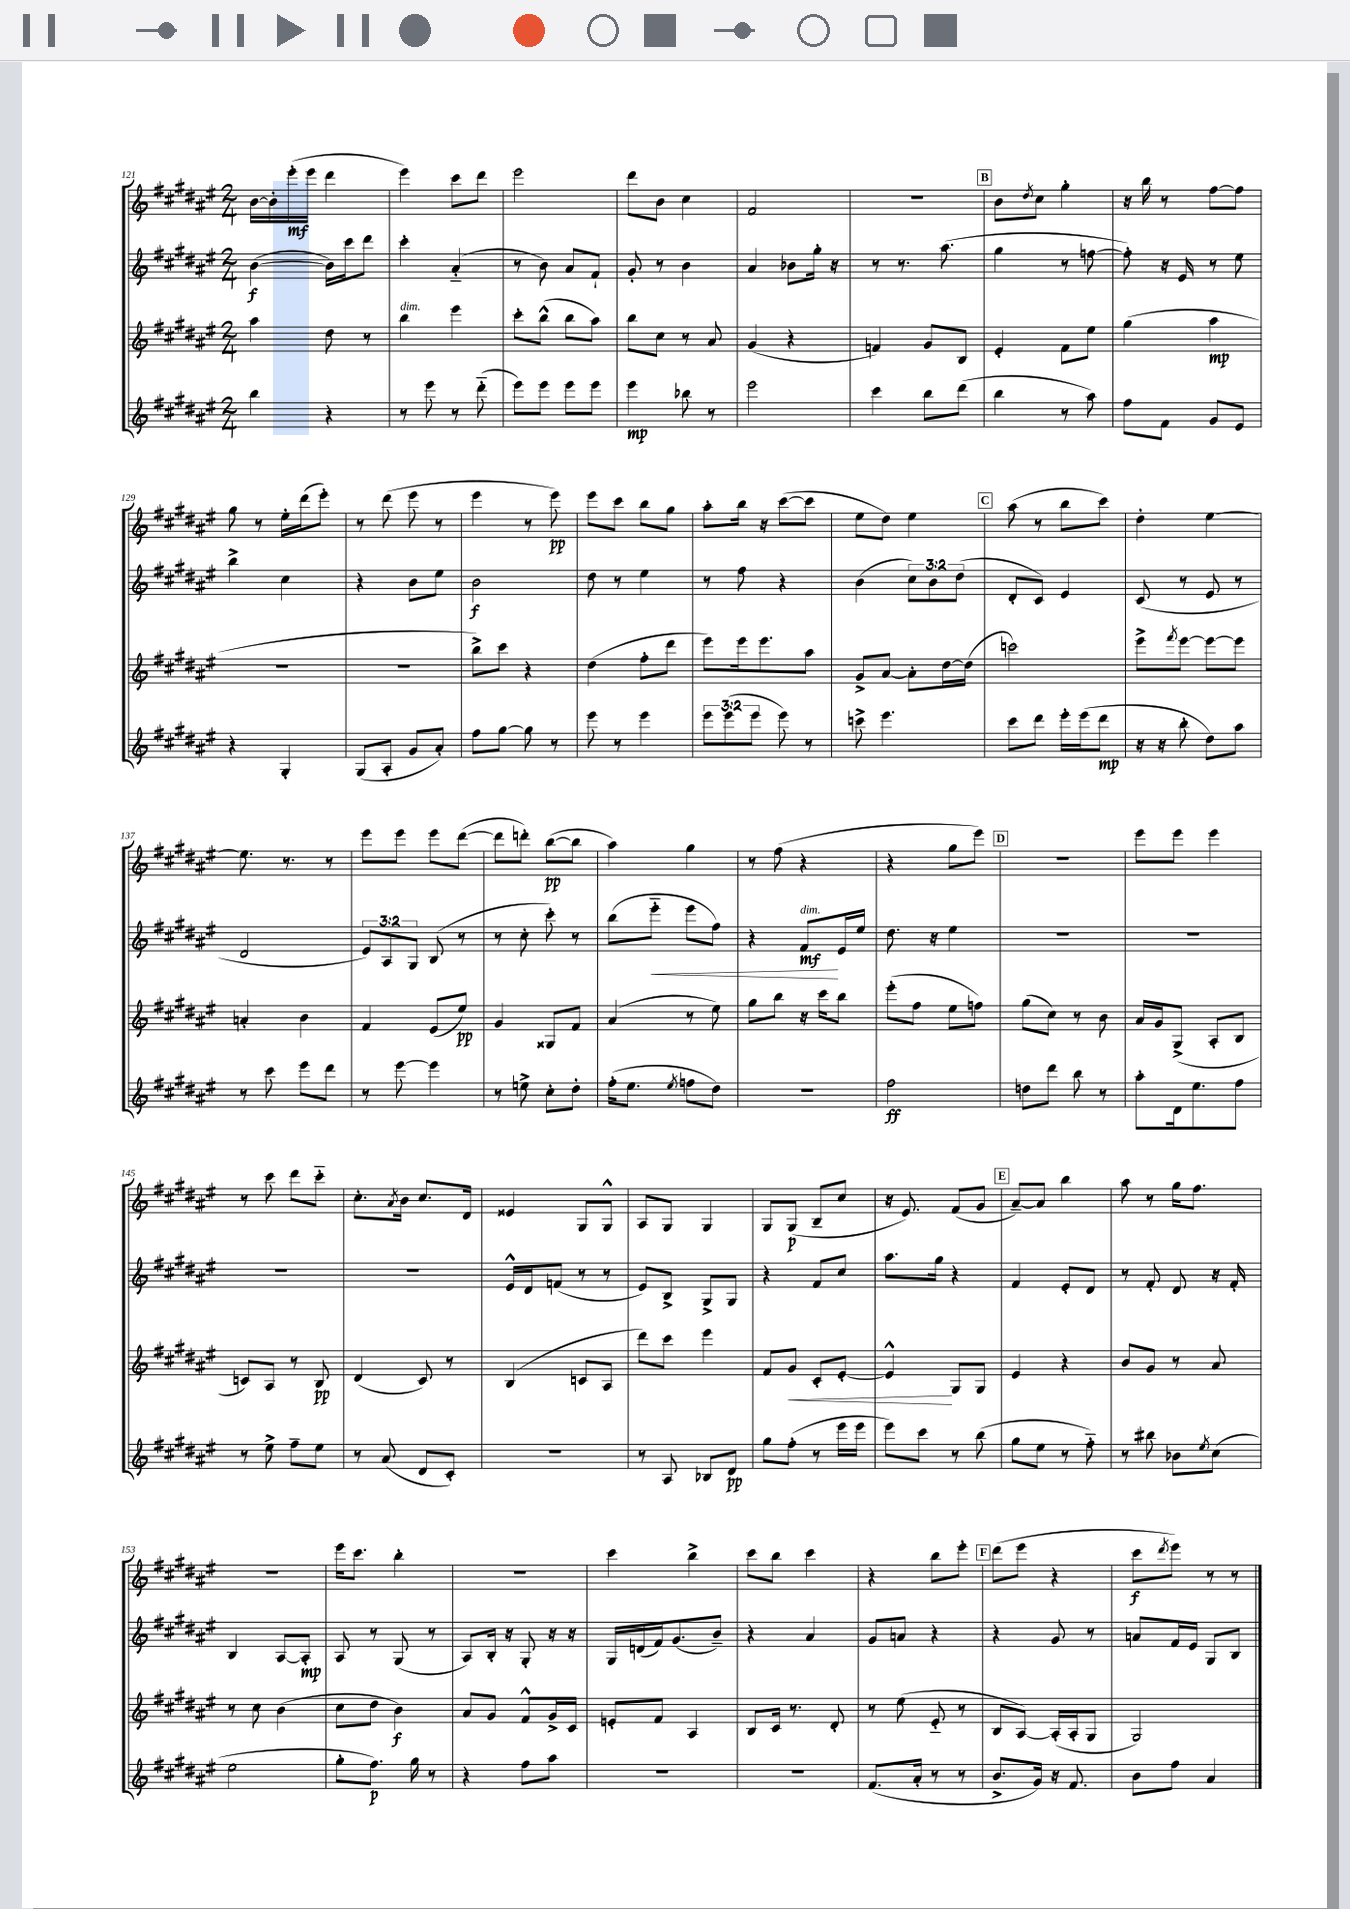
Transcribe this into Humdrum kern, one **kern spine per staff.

**kern	**dynam	**kern	**dynam	**kern	**dynam	**kern	**dynam
*part4	*part4	*part3	*part3	*part2	*part2	*part1	*part1
*staff4	*staff4	*staff3	*staff3	*staff2	*staff2	*staff1	*staff1
*clefG2	*	*clefG2	*	*clefG2	*	*clefG2	*
*k[f#c#g#d#a#e#]	*	*k[f#c#g#d#a#e#]	*	*k[f#c#g#d#a#e#]	*	*k[f#c#g#d#a#e#]	*
*M2/4	*	*M2/4	*	*M2/4	*	*M2/4	*
=121	=121	=121	=121	=121	=121	=121	=121
4bb\	.	4aa#\	.	([4b\	f	[16b\LL	.
.	.	.	.	.	.	16b'\]	.
.	.	.	.	.	.	(16eee#'\	mf
.	.	.	.	.	.	16eee#\JJ	.
4r	.	8dd#\	.	16b\LL])	.	4ddd#\	.
.	.	.	.	16ccc#\J	.	.	.
.	.	8r	.	8ddd#\J	.	.	.
=122	=122	=122	=122	=122	=122	=122	=122
!	!	!LO:TX:a:i:t=dim.	!	!	!	!	!
8r	.	4bb\	.	4ccc#'\	.	4eee#\)	.
8eee#\	.	.	.	.	.	.	.
8r	.	4eee#\	.	(4a#/	.	8ccc#\L	.
(8ddd#\	.	.	.	.	.	8ddd#\J	.
=123	=123	=123	=123	=123	=123	=123	=123
8eee#\L)	.	8ccc#'\L	.	8r	.	2eee#\	.
8eee#\J	.	(8bb^^\J	.	8b\)	.	.	.
8eee#\L	.	8bb\L	.	8a#/L	.	.	.
8eee#\J	.	8aa#\J)	.	8f#`/J	.	.	.
=124	=124	=124	=124	=124	=124	=124	=124
4eee#\	mp	8bb\L	.	8g#'/	.	8ddd#\L	.
.	.	8cc#\J	.	8r	.	8b\J	.
8bb-X\	.	8r	.	4b\	.	4cc#\	.
8r	.	8a#/	.	.	.	.	.
=125	=125	=125	=125	=125	=125	=125	=125
2eee#\	.	(4g#/	.	4a#/	.	2f#/	.
.	.	4r	.	8b-X\L	.	.	.
.	.	.	.	16gg#'\Jk	.	.	.
.	.	.	.	16r	.	.	.
=126	=126	=126	=126	=126	=126	=126	=126
4ccc#\	.	4fn/)	.	8r	.	2r	.
.	.	.	.	8.r	.	.	.
8bb\L	.	8g#/L	.	.	.	.	.
.	.	.	.	(8.aa#\	.	.	.
(8ddd#\J	.	8B/J	.	.	.	.	.
!!LO:REH:place=s1:t=B
=127	=127	=127	=127	=127	=127	=127	=127
4bb\	.	4e#'/	.	4gg#\	.	8b\L	.
.	.	.	.	.	.	8qdd#/	.
.	.	.	.	.	.	8cc#\J	.
8r	.	8f#\L	.	8r	.	4gg#'\	.
8aa#\)	.	8ee#\J	.	[8ffn\	.	.	.
=128	=128	=128	=128	=128	=128	=128	=128
8ff#\L	.	(4gg#\	.	8ff'\])	.	16r	.
.	.	.	.	.	.	16bb\	.
8f#\J	.	.	.	16r	.	8r	.
.	.	.	.	16e#/	.	.	.
8g#/L	.	4aa#\	mp	8r	.	[8ff#\L	.
8e#/J	.	.	.	8ee#\	.	8ff#\J]	.
!!LO:LB:g=z
=129	=129	=129	=129	=129	=129	=129	=129
4r	.	2r	.	4bb^\	.	8gg#\	.
.	.	.	.	.	.	8r	.
4G#'/	.	.	.	4cc#\	.	16ee#'\LL	.
.	.	.	.	.	.	(16ddd#\J	.
.	.	.	.	.	.	8eee#'\J)	.
=130	=130	=130	=130	=130	=130	=130	=130
(8G#/L	.	2r	.	4r	.	8r	.
8A#'/J	.	.	.	.	.	(8ddd#\	.
8g#/L	.	.	.	8b\L	.	8eee#\	.
8a#'/J)	.	.	.	8ee#\J	.	8r	.
=131	=131	=131	=131	=131	=131	=131	=131
8ff#\L	.	8bb^\L)	.	2b\	f	4eee#\	.
[8gg#\J	.	8ccc#\J	.	.	.	.	.
8gg#\]	.	4r	.	.	.	8r	.
8r	.	.	.	.	.	8eee#\)	pp
=132	=132	=132	=132	=132	=132	=132	=132
8eee#\	.	(4dd#\	.	8dd#\	.	8eee#\L	.
8r	.	.	.	8r	.	8ccc#\J	.
4eee#\	.	8ff#'\L	.	4ee#\	.	8bb\L	.
.	.	8ddd#\J	.	.	.	8gg#\J	.
=133	=133	=133	=133	=133	=133	=133	=133
12eee#\L	.	8eee#\L)	.	8r	.	8aa#'\L	.
(12eee#\	.	.	.	.	.	.	.
.	.	16eee#\k	.	8ff#\	.	16bb\Jk	.
12eee#\J	.	.	.	.	.	.	.
.	.	8.eee#\	.	.	.	16r	.
8eee#\)	.	.	.	4r	.	([8ccc#\L	.
8r	.	8aa#\J	.	.	.	8ccc#\J]	.
=134	=134	=134	=134	=134	=134	=134	=134
8cccn^\	.	8g#^/L	.	(4b\	.	8ee#\L	.
4.eee#\	.	[8a#/J	.	.	.	8dd#\J)	.
.	.	8a#'\L]	.	12cc#\L)	.	4ee#\	.
.	.	.	.	12b\	.	.	.
.	.	[16dd#\L	.	.	.	.	.
.	.	.	.	(12dd#\J	.	.	.
.	.	(16dd#\JJ]	.	.	.	.	.
!!LO:REH:place=s1:t=C
=135	=135	=135	=135	=135	=135	=135	=135
8ccc#\L	.	2cccn\)	.	8d#'/L	.	(8aa#\	.
8ddd#\J	.	.	.	8c#/J)	.	8r	.
16eee#'\LL	.	.	.	4e#/	.	8bb\L	.
(16eee#\J	.	.	.	.	.	.	.
8ddd#\J	mp	.	.	.	.	8ccc#\J)	.
=136	=136	=136	=136	=136	=136	=136	=136
16r	.	8eee#^\L	.	(8c#/	.	4dd#'\	.
16r	.	.	.	.	.	.	.
.	.	8qfff#/	.	.	.	.	.
8bb'\	.	[8eee#\J	.	8r	.	.	.
8dd#\L)	.	8eee#\L_	.	8e#/	.	[4ee#\	.
8aa#\J	.	8eee#\J]	.	8r	.	.	.
!!LO:LB:g=z
=137	=137	=137	=137	=137	=137	=137	=137
8r	.	4an'/	.	2d#/	.	8.ee#\]	.
8ccc#\	.	.	.	.	.	.	.
.	.	.	.	.	.	8.r	.
8eee#\L	.	4b\	.	.	.	.	.
8ddd#\J	.	.	.	.	.	8r	.
=138	=138	=138	=138	=138	=138	=138	=138
8r	.	4f#/	.	12e#/L)	.	8eee#\L	.
.	.	.	.	12A#/	.	.	.
[8eee#\	.	.	.	.	.	8eee#\J	.
.	.	.	.	12G#/J	.	.	.
4eee#\]	.	(8e#/L	.	(8B/	.	8eee#\L	.
.	.	8ee#/J)	pp	8r	.	([8ddd#\J	.
=139	=139	=139	=139	=139	=139	=139	=139
8r	.	4g#/	.	8r	.	8ddd#\L]	.
8een^\	.	.	.	8cc#'\	.	8dddn'\J)	.
8cc#'\L	.	8G##X/L	.	8ccc#'\)	.	([8bb\L	pp
8dd#'\J	.	8f#/J	.	8r	.	8bb\J]	.
=140	=140	=140	=140	=140	=140	=140	=140
(16ff#'\KL	.	(4a#/	.	(8bb\L	.	4aa#\)	.
8.ee#\J	.	.	.	.	.	.	.
!	!	!	!	!	!LO:HP:b	!	!
.	.	.	.	8eee#\J	<	.	.
8qee#/	.	.	.	.	.	.	.
8ffn\L	.	8r	.	8eee#\L	.	4gg#\	.
8dd#\J)	.	8ee#\)	.	8ff#\J)	.	.	.
=141	=141	=141	=141	=141	=141	=141	=141
2r	.	8gg#\L	.	4r	.	8r	.
.	.	8bb\J	.	.	.	(8ff#\	.
!	!	!	!	!LO:TX:a:i:t=dim.	!	!	!
.	.	16r	.	8f#/L	mf	4r	.
.	.	16ccc#\KL	.	.	.	.	.
.	.	8bb\J	.	16e#/L	[	.	.
.	.	.	.	16ee#/JJ	.	.	.
=142	=142	=142	=142	=142	=142	=142	=142
2ff#\	ff	(8eee#'\L	.	8.dd#\	.	4r	.
.	.	8ff#\J	.	.	.	.	.
.	.	.	.	16r	.	.	.
.	.	8ee#\L	.	4ee#\	.	8gg#\L	.
.	.	8ffn\J)	.	.	.	8eee#\J)	.
!!LO:REH:place=s1:t=D
=143	=143	=143	=143	=143	=143	=143	=143
8ddn\L	.	(8gg#\L	.	2r	.	2r	.
8ddd#\J	.	8cc#\J)	.	.	.	.	.
8bb\	.	8r	.	.	.	.	.
8r	.	8b\	.	.	.	.	.
=144	=144	=144	=144	=144	=144	=144	=144
8aa#'\L	.	16a#/LL	.	2r	.	8eee#\L	.
.	.	16g#/J	.	.	.	.	.
16d#\k	.	(8G#^/J	.	.	.	8eee#\J	.
8.ee#\	.	.	.	.	.	.	.
.	.	8A#'/L	.	.	.	4eee#\	.
8ff#\J	.	8B/J	.	.	.	.	.
!!LO:LB:g=z
=145	=145	=145	=145	=145	=145	=145	=145
8r	.	8cn/L)	.	2r	.	8r	.
8ee#^\	.	8A#/J	.	.	.	8ccc#\	.
8ff#~\L	.	8r	.	.	.	8ddd#\L	.
8ee#\J	.	8B/	pp	.	.	8ccc#\J	.
=146	=146	=146	=146	=146	=146	=146	=146
8r	.	(4d#/	.	2r	.	8.cc#'\L	.
(8a#/	.	.	.	.	.	.	.
.	.	.	.	.	.	8qa#/	.
.	.	.	.	.	.	16b\Jk	.
8d#/L	.	8c#/)	.	.	.	8.cc#/L	.
8c#'/J)	.	8r	.	.	.	.	.
.	.	.	.	.	.	16d#/Jk	.
=147	=147	=147	=147	=147	=147	=147	=147
2r	.	(4B/	.	16e#^^/LL	.	4e##X/	.
.	.	.	.	16d#/J	.	.	.
.	.	.	.	(8fn/J	.	.	.
.	.	8cn/L	.	8r	.	8G#/L	.
.	.	8A#/J	.	8r	.	8G#^^/J	.
=148	=148	=148	=148	=148	=148	=148	=148
8r	.	8ddd#\L)	.	8e#/L)	.	8A#/L	.
8A#/	.	8ccc#\J	.	8B^/J	.	8G#/J	.
8B-X/L	.	4eee#\	.	8G#^/L	.	4G#/	.
8d#/J	pp	.	.	8G#/J	.	.	.
=149	=149	=149	=149	=149	=149	=149	=149
8gg#\L	.	8f#/L	.	4r	.	8G#/L	.
!	!	!	!LO:HP:b	!	!	!	!
(8ff#'\J	.	8g#/J	<	.	.	(8G#/J	p
8r	.	8c#'/L	.	8f#/L	.	8B~/L	.
16eee#\LL	.	[8e#'/J	.	8cc#/J	.	8cc#/J	.
16eee#\JJ	.	.	.	.	.	.	.
=150	=150	=150	=150	=150	=150	=150	=150
8eee#\L)	.	4e#^^/]	.	8.aa#\L	.	16r	.
.	.	.	.	.	.	8.e#/)	.
8ccc#\J	.	.	.	.	.	.	.
.	.	.	.	16gg#\Jk	.	.	.
8r	.	8G#/L	[	4r	.	(8f#/L	.
(8bb\	.	8G#/J	.	.	.	8g#/J	.
!!LO:REH:place=s1:t=E
=151	=151	=151	=151	=151	=151	=151	=151
8gg#\L	.	4e#/	.	4f#/	.	[8a#~/L)	.
8ee#\J	.	.	.	.	.	8a#/J]	.
8r	.	4r	.	8e#'/L	.	4bb\	.
8ff#\)	.	.	.	8d#/J	.	.	.
=152	=152	=152	=152	=152	=152	=152	=152
8r	.	8b/L	.	8r	.	8aa#\	.
8bb#X\	.	8g#/J	.	8f#'/	.	8r	.
8b-X\L	.	8r	.	8d#/	.	16gg#\KL	.
.	.	.	.	.	.	8.ff#\J	.
8qee#/	.	.	.	.	.	.	.
(8cc#\J	.	8a#/	.	16r	.	.	.
.	.	.	.	16f#'/	.	.	.
!!LO:LB:g=z
=153	=153	=153	=153	=153	=153	=153	=153
2ee#\	.	8r	.	4B/	.	2r	.
.	.	8cc#\	.	.	.	.	.
.	.	(4b\	.	[8A#/L	.	.	.
.	.	.	.	8A#'/J]	mp	.	.
=154	=154	=154	=154	=154	=154	=154	=154
8gg#'\L	.	8cc#\L	.	8A#/	.	16eee#\KL	.
.	.	.	.	.	.	8.ccc#\J	.
8.ff#\J)	p	8dd#\J	.	8r	.	.	.
.	.	4b\)	f	(8G#/	.	4bb'\	.
16gg#\	.	.	.	.	.	.	.
8r	.	.	.	8r	.	.	.
=155	=155	=155	=155	=155	=155	=155	=155
4r	.	8a#/L	.	8A#/L)	.	2r	.
.	.	8g#/J	.	16B'/Jk	.	.	.
.	.	.	.	16r	.	.	.
8ff#\L	.	8f#^^/L	.	8G#'/	.	.	.
8aa#\J	.	16g#^/L	.	16r	.	.	.
.	.	16c#/JJ	.	16r	.	.	.
=156	=156	=156	=156	=156	=156	=156	=156
2r	.	8en'/L	.	16G#/LL	.	4ccc#\	.
.	.	.	.	(16dn/	.	.	.
.	.	8f#/J	.	16f#/J)	.	.	.
.	.	.	.	(8.g#/	.	.	.
.	.	4A#/	.	.	.	4bb^\	.
.	.	.	.	8b~/J)	.	.	.
=157	=157	=157	=157	=157	=157	=157	=157
2r	.	8B/L	.	4r	.	8ccc#\L	.
.	.	16c#/Jk	.	.	.	8bb\J	.
.	.	8.r	.	.	.	.	.
.	.	.	.	4a#/	.	4ccc#\	.
.	.	8d#'/	.	.	.	.	.
=158	=158	=158	=158	=158	=158	=158	=158
(8.f#/L	.	8r	.	8g#/L	.	4r	.
.	.	(8ee#\	.	8an/J	.	.	.
16a#'/Jk	.	.	.	.	.	.	.
8r	.	8e#/	.	4r	.	8bb\L	.
8r	.	8r	.	.	.	8eee#'\J	.
!!LO:REH:place=s1:t=F
=159	=159	=159	=159	=159	=159	=159	=159
8.b^/L	.	8B/L	.	4r	.	(8ddd#\L	.
.	.	[8A#/J)	.	.	.	8eee#\J	.
16g#/Jk)	.	.	.	.	.	.	.
16r	.	(16A#'/LL]	.	8g#/	.	4r	.
8.f#/	.	16A#'/J	.	.	.	.	.
.	.	8G#/J	.	8r	.	.	.
=160	=160	=160	=160	=160	=160	=160	=160
8b\L	.	2G#/)	.	8an/L	.	8ccc#\L	f
.	.	.	.	.	.	8qddd#/	.
8ff#\J	.	.	.	16f#/L	.	8eee#\J)	.
.	.	.	.	16e#/JJ	.	.	.
4a#/	.	.	.	8G#/L	.	8r	.
.	.	.	.	8B/J	.	8r	.
==	==	==	==	==	==	==	==
*-	*-	*-	*-	*-	*-	*-	*-
